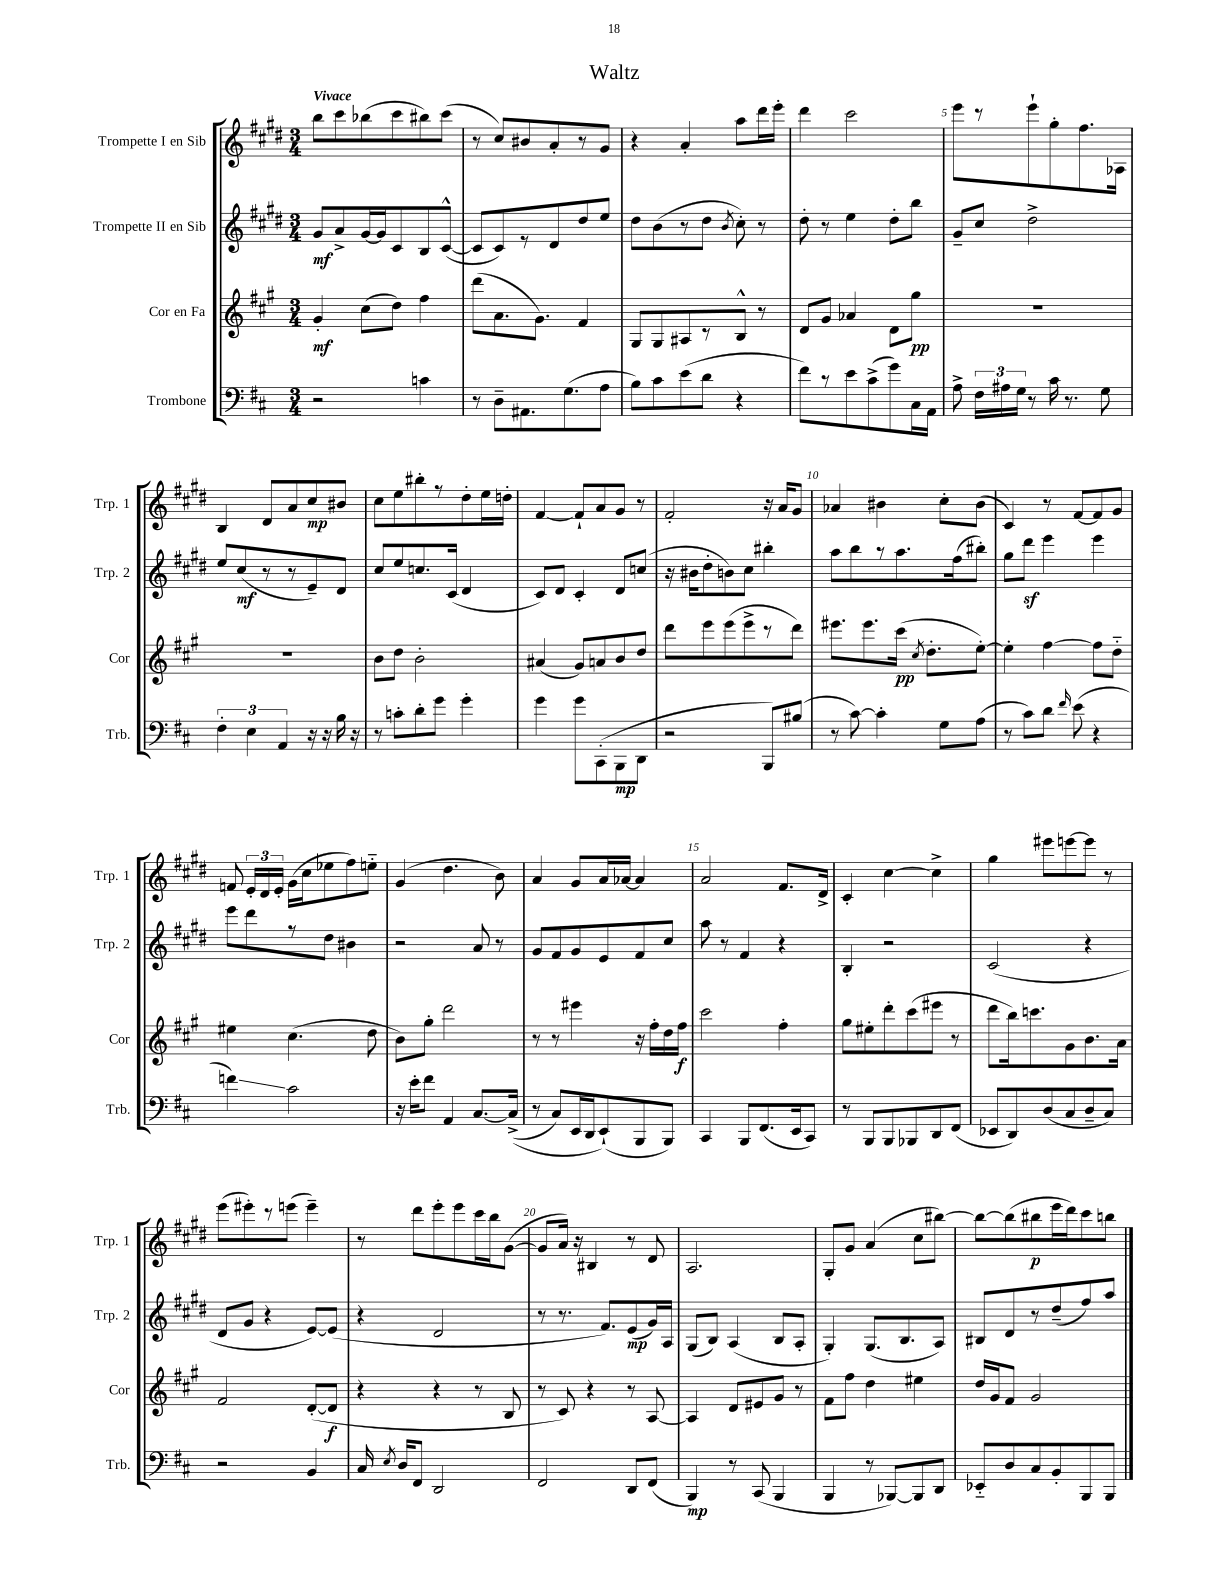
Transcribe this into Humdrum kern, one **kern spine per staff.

**kern	**kern	**kern	**kern
*staff4	*staff3	*staff2	*staff1
*clefF4	*clefG2	*clefG2	*clefG2
*k[f#c#]	*k[f#c#g#]	*k[f#c#g#d#]	*k[f#c#g#d#]
*M3/4	*M3/4	*M3/4	*M3/4
2r	4g#'	8g#	8bb
.	.	8a^	8ccc#
.	(8cc#	[16g#	(8bb-
.	.	16g#]	.
.	8dd)	8c#	8ccc#
4c	4ff#	8B	8bb#)
.	.	([8c#^^	(8ccc#
=	=	=	=
8r	(8ddd	8c#]	8r
8D~	8.a	8c#)	8cc#)
8.AA#	.	8r	8b#
.	8.g#)	.	.
.	.	8d#	8a'
(8.G	.	.	.
.	4f#	8dd#	8r
8A	.	8ee	8g#
=	=	=	=
8B)	8G#	8dd#	4r
8c#	8G#	(8b	.
(8e	8A#	8r	4a'
8d	8r	8dd#	.
.	.	8qb	.
4r	8B^^	8cc#')	8aa
.	8r	8r	16ddd#
.	.	.	16eee'
=	=	=	=
8f#)	8d	8dd#'	4ddd#
8r	8g#	8r	.
8e	4a-	4ee	2ccc#
(8c#^	.	.	.
8g)	8d	8dd#'	.
16C#	8gg#	8bb	.
16AA	.	.	.
=	=	=	=
8A^	2.r	8g#~	8eee
24F#	.	8cc#	8r
24A#	.	.	.
24G	.	.	.
8r	.	2dd#^	8eee`
16c#	.	.	8gg#'
8.r	.	.	.
.	.	.	8.ff#
8G	.	.	.
.	.	.	16A-
=	=	=	=
6F#'	2.r	8ee	4B
.	.	(8cc#	.
6E	.	.	.
.	.	8r	8d#
6AA	.	.	.
.	.	8r	8a
16r	.	8e~)	8cc#
16r	.	.	.
16B	.	8d#	8b#
16r	.	.	.
=	=	=	=
8r	8b	8cc#	8cc#
8c'	8dd	8ee	8ee
8d'	2b'	8.cc	8bb#'
8g	.	.	8r
.	.	(16c#	.
4g'	.	4d#	8dd#'
.	.	.	16ee
.	.	.	16dd'
=	=	=	=
4g	(4a#	8c#)	[4f#
.	.	8d#	.
8g	8g#)	4c#'	8f#`]
(8CC#'	8a	.	8a
8BBB	8b	8d#	8g#
8DD	8dd	(8cc	8r
=	=	=	=
2r	8ddd	16r	2f#'
.	.	16b#	.
.	8eee	8dd#'	.
.	(8eee	8b)	.
.	8eee^	8cc#	.
8BBB)	8r	4bb#'	16r
.	.	.	16a
(8B#	8ddd)	.	8g#
=	=	=	=
8r	8.eee#	8aa	4a-
[8c#)	.	8bb	.
.	8.eee#	.	.
4c#']	.	8r	4b#
.	(16ccc#	8.aa	.
.	8qcc#	.	.
.	8.dd'	.	.
8G	.	.	8cc#'
.	.	(16ff#	.
(8A	[8ee')	8bb#')	(8b#
=	=	=	=
8r	4ee']	8gg#	4c#)
8c#)	.	8ddd#	.
8d	[4ff#	4eee	8r
16qqf#	.	.	.
(8e	.	.	[8f#
4r	8ff#]	4eee	8f#]
.	8dd'~	.	8g#
=	=	=	=
4f)	4ee#	8eee	8f
.	.	8ddd#	24e'
.	.	.	24d#
.	.	.	24e'
2c#	(4.cc#	8r	(16g#
.	.	.	16cc#
.	.	8dd#	8ee-
.	.	4b#	8ff#)
.	8dd	.	8ee'~
=	=	=	=
16r	8b)	2r	(4g#
16e'	.	.	.
8f#	8gg#'	.	.
4AA	2ddd	.	4.dd#
[8.C#	.	8a	.
.	.	8r	8b)
&((16C#^]	.	.	.
=	=	=	=
8r	8r	8g#	4a
8C#)	8r	8f#	.
16EE	4eee#	8g#	8g#
16DD	.	.	.
(8EE`&)	.	8e	16a
.	.	.	[16a-
8BBB	16r	8f#	4a-]
.	16ff#'	.	.
8BBB)	16dd	8cc#	.
.	16ff#	.	.
=	=	=	=
4CC#	2ccc#	8aa	2a
.	.	8r	.
8BBB	.	4f#	.
(8.FF#	.	.	.
.	4ff#'	4r	8.f#
16EE	.	.	.
8CC#)	.	.	.
.	.	.	16d#^
=	=	=	=
8r	8gg#	4B'	4c#'
8BBB	8ee#'	.	.
8BBB	8ddd'	2r	[4cc#
8BBB-	(8ccc#	.	.
8DD	8eee#	.	4cc#^]
(8FF#	8r	.	.
=	=	=	=
8EE-	8ddd	(2c#	4gg#
8DD)	16bb)	.	.
.	8.ccc	.	.
(8D	.	.	8eee#
8C#	8g#	.	[8eee
8D~	8.b	4r	8eee]
8C#)	.	.	8r
.	16a	.	.
=	=	=	=
2r	2f#	8d#	(8eee
.	.	8g#	8eee#')
.	.	4r	8r
.	.	.	(8eee
4BB	([8d'	[8e)	4eee~)
.	8d]	(8e]	.
=	=	=	=
16C#	4r	4r	8r
8qE	.	.	.
16D	.	.	.
8FF#	.	.	8ddd#
2DD	4r	2d#	8eee'
.	.	.	8eee
.	8r	.	16ccc#
.	.	.	16bb
.	8B	.	([8g#
=	=	=	=
2FF#	8r	8r	8g#]
.	8c#)	8.r	16a)
.	.	.	16r
.	4r	.	4B#
.	.	8.f#)	.
8DD	8r	(8e	8r
(8FF#	[8A	16g#)	8d#
.	.	16A	.
=	=	=	=
4BBB)	4A]	(8G#	2.A
.	.	8B)	.
8r	8d	(4A	.
(8CC#	8e#	.	.
4BBB	8g#	8B	.
.	8r	8A'	.
=	=	=	=
4BBB	8f#	4G#')	8G#'
.	8ff#	.	8g#
8r	4dd	(8.G#	(4a
[8BBB-)	.	.	.
.	.	8.B	.
8BBB-]	4ee#	.	8cc#
8DD	.	8A)	[8bb#)
=	=	=	=
8EE-'~	16dd	8B#	8bb#_
.	16g#	.	.
8D	8f#	8d#	(8bb#]
8C#	2g#	8r	8bb#
8BB'	.	(8dd#~	16eee
.	.	.	16ddd#)
8BBB	.	8ff#)	8ccc#
8BBB	.	8aa	8bb
==	==	==	==
*-	*-	*-	*-
